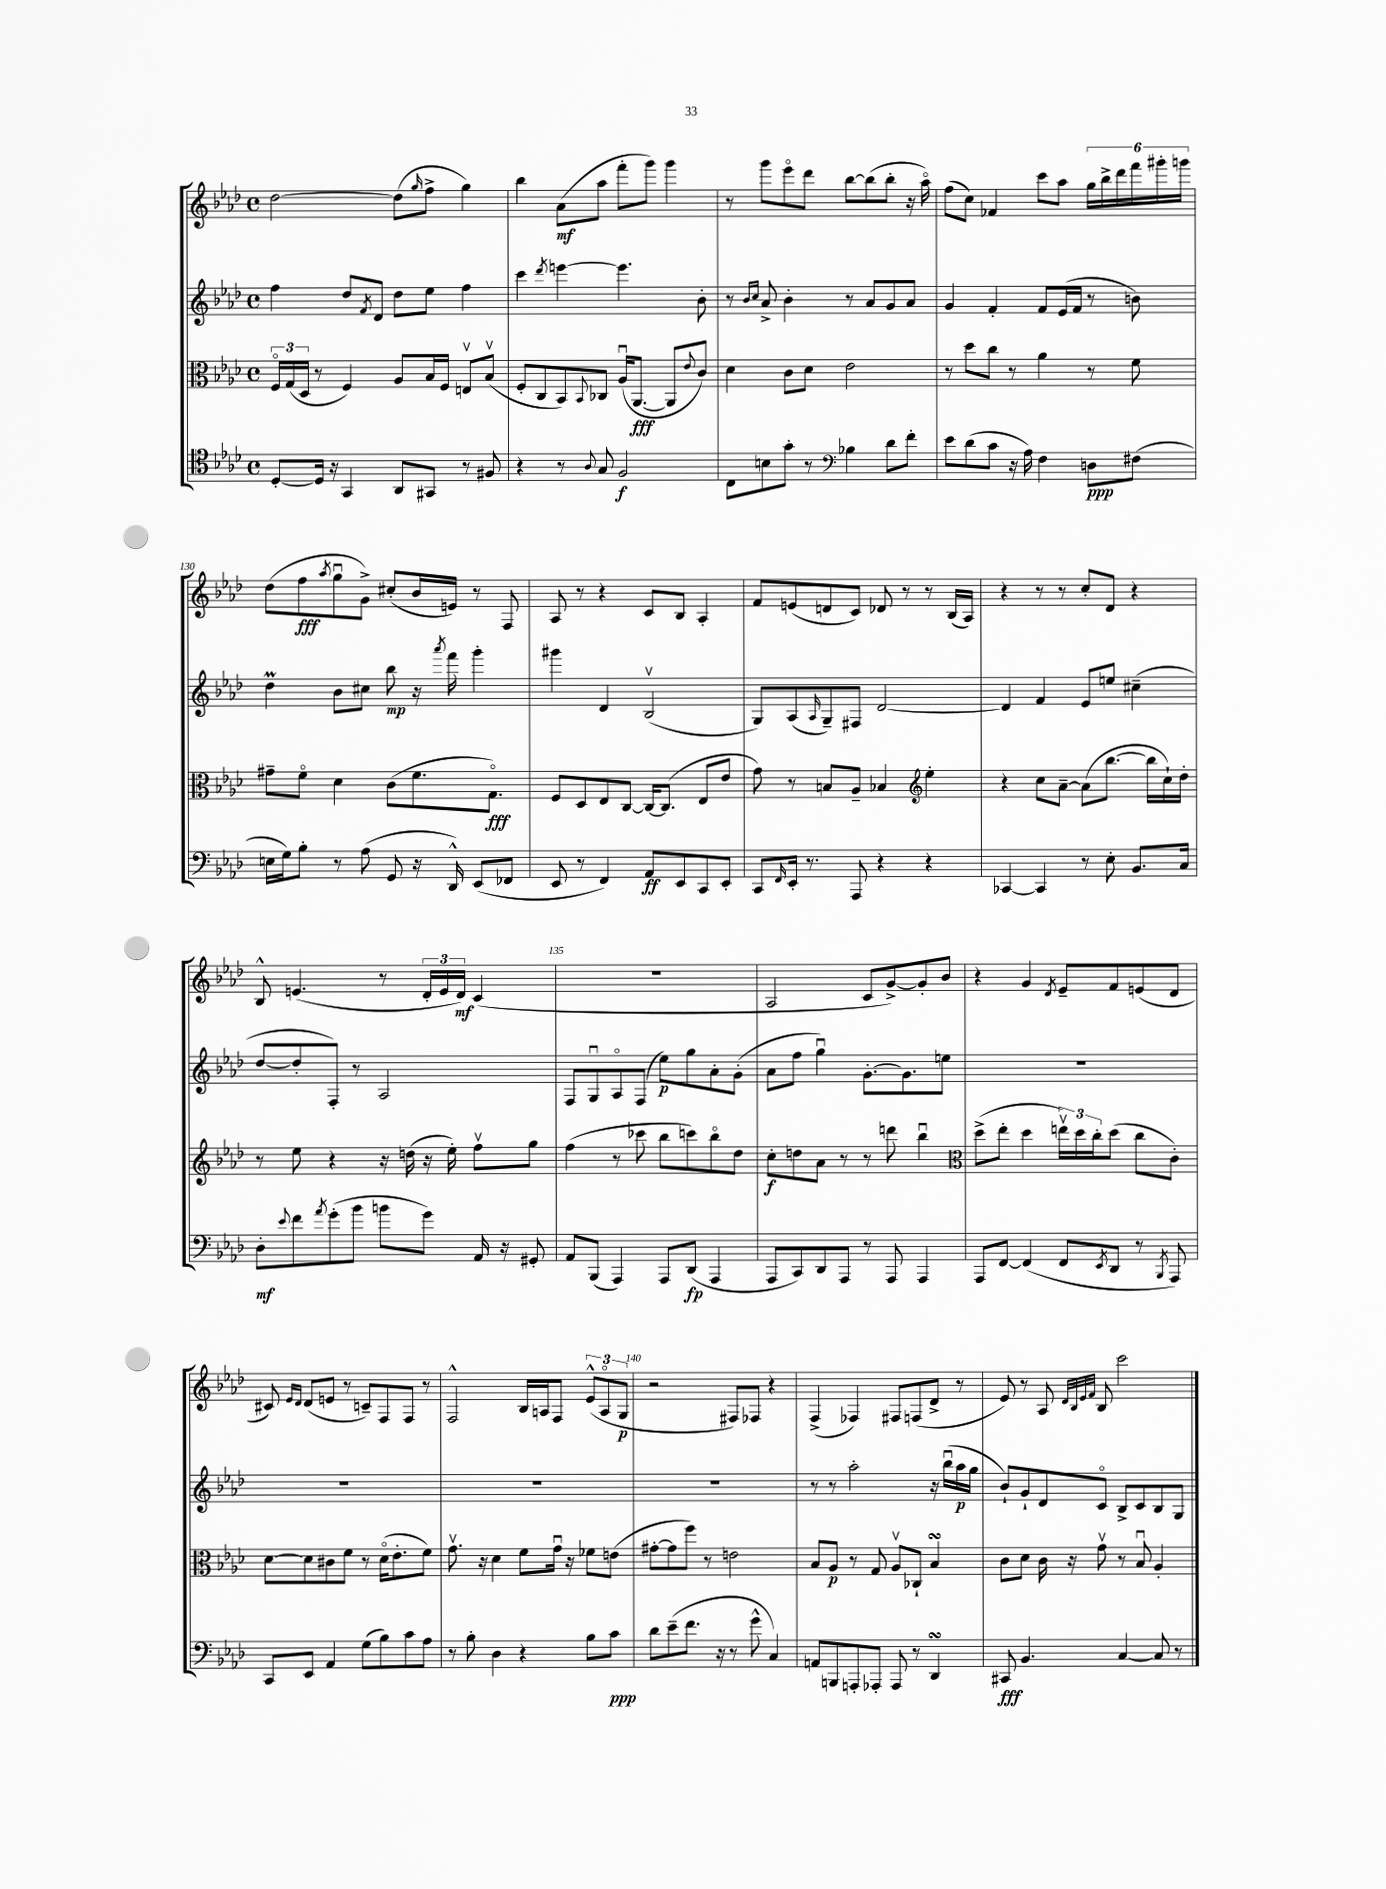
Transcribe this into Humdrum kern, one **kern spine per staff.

**kern	**kern	**kern	**kern
*staff4	*staff3	*staff2	*staff1
*clefC4	*clefC3	*clefG2	*clefG2
*k[b-e-a-d-]	*k[b-e-a-d-]	*k[b-e-a-d-]	*k[b-e-a-d-]
*M4/4	*M4/4	*M4/4	*M4/4
*met(c)	*met(c)	*met(c)	*met(c)
[8D-'	24Fo	4ff	[2dd-
.	(24G	.	.
.	24D-	.	.
16D-]	8r	.	.
16r	.	.	.
4GG	4F)	8dd-	.
.	.	8qf	.
.	.	8d-	.
8AA-	8A-	8dd-	(8dd-]
.	.	.	16qqgg
8GG#	16B-	8ee-	8ff^
.	16F	.	.
8r	8Ev	4ff	4gg)
8F#	(8B-v	.	.
=	=	=	=
4r	8F'	4ccc	4bb-
.	8C	.	.
.	.	8qddd-	.
8r	8BB-)	[4eee	(8a-
8qqA-	8qqBB-	.	.
8G	8C-	.	8aa-
2F	(16A-u	4.eee]	8fff'
.	[8.AA-	.	.
.	.	.	8ggg)
.	8AA-]	.	4ggg
.	8qqe-	.	.
.	8c)	8b-'	.
=	=	=	=
8C	4d-	8r	8r
.	.	16qqb-	.
.	.	16qqcc	.
8B	.	8a-^	8ggg
8g'	8c	4b-'	8eee-o
8r	8d-	.	8ddd-
*clefF4	*	*	*
4B-	2e-	8r	[8bb-
.	.	8a-	(8bb-]
8d-	.	8g	8bb-'
8f'	.	8a-	16r
.	.	.	16aa-o)
=	=	=	=
8e-	8r	4g	(8ff
(8d-	8dd-	.	8cc)
8c	8cc	4f'	4f-
16r	8r	.	.
16A-)	.	.	.
4F	4a-	8f	8ccc
.	.	(16e-	8aa-
.	.	16f	.
8D	8r	8r	24gg
.	.	.	24bb-^
.	.	.	24ddd-
(8F#	8f	8b)	24fff
.	.	.	24ggg#'
.	.	.	24ggg
=	=	=	=
16E	8g#~	4dd-	(8dd-
16G)	.	.	.
8B-'	8fo	.	8ff
.	.	.	8qaa-
8r	4d-	8b-	8ggu
(8A-	.	8cc#	8g^)
8GG	(8c	8bb-	(8cc#'
16r	8.f	16r	16b-
.	.	8qaaa-	.
16DD-^^)	.	16fff	16e)
(8EE-	.	4ggg'	8r
.	8.Go)	.	.
8FF-	.	.	8F
=	=	=	=
8EE-	8F	4ggg#	8A-
8r	8D-	.	8r
4FF)	8E-	4d-	4r
.	[8C	.	.
8AA-	16C_	(2B-v	8c
.	(8.C]	.	.
8EE-	.	.	8B-
8CC	8E-	.	4A-'
8EE-'	8e-	.	.
=	=	=	=
8CC	8g)	8G)	8f
16qqFF	.	.	.
16EE-'	8r	(8A-	(8e
8.r	.	.	.
.	.	16qqA-	.
.	8B	8G~)	8d
8AAA-	8A-~	8F#	8c)
4r	4B-	[2d-	8d-
.	.	.	8r
*	*clefG2	*	*
4r	4ee-'	.	8r
.	.	.	(16B-
.	.	.	16A-)
=	=	=	=
[4CC-	4r	4d-]	4r
4CC-]	8cc	4f	8r
.	[8a-~	.	8r
8r	(8a-]	8e-	8cc'
8E-'	[8.bb-	8ee	8d-
8.BB-	.	(4cc#~	4r
.	16bb-]	.	.
.	16cc`)	.	.
16C	16dd-'	.	.
=	=	=	=
8D-'	8r	[8dd-	8B-^^
8qqe-	.	.	.
8f	8ee-	8dd-']	(4.e
8qa-	.	.	.
(8g'	4r	8F')	.
8b-	.	8r	.
8b	16r	2A-	8r
.	(16dd	.	.
8g)	16r	.	24d-'
.	.	.	24e
.	16ee-')	.	.
.	.	.	24d-)
16AA-	8ffv	.	(4c
16r	.	.	.
8GG#'	8gg	.	.
=	=	=	=
8AA-	(4ff	8F	1r
(8BBB-	.	8Gu	.
4AAA-)	8r	8A-o	.
.	8ccc-	(8F	.
8AAA-	8bb-	8ee-)	.
(8DD-	8ccc)	8gg	.
4AAA-	8bb-o	8a-'	.
.	8dd-	(8g'	.
=	=	=	=
8AAA-	8cc'	8a-	2A-
8CC)	8dd	8ff	.
8DD-	8a-	4ggu)	.
8AAA-	8r	.	.
8r	8r	[8.g'	8c
8AAA-	8ddd	.	[8g^)
.	.	8.g]	.
4AAA-	4bb-u	.	8g']
.	.	8ee	8b-
=	=	=	=
*	*clefC3	*	*
8AAA-	(8dd-^	1r	4r
[8FF	8ee-'	.	.
(4FF]	4dd-	.	4g
.	.	.	8qd-
8FF	24eev)	.	8e-~
.	24dd-	.	.
.	24cc'	.	.
8qEE-	.	.	.
8DD-	(8dd-	.	8f
8r	8cc	.	(8e
8qBBB-	.	.	.
8AAA-)	8c')	.	8d-
=	=	=	=
8CC	[8d-	1r	8c#)
.	.	.	16qqe-
.	.	.	16qqd-
8EE-	8d-]	.	(8d-
4AA-	8c#	.	8e
.	8f	.	8r
(8G	8r	.	8c~)
8B-)	(16d-o	.	8F
.	8.e-'	.	.
8c	.	.	8F
8A-	8f)	.	8r
=	=	=	=
8r	8.gv	1r	2F^^
8B-'	.	.	.
.	16r	.	.
4D-	4d-	.	.
4r	8f	.	16B-
.	.	.	16A
.	16gu	.	8F
.	16r	.	.
8B-	8f-	.	(12e-^^
.	.	.	12Ao
8c	(8e	.	.
.	.	.	12G
=	=	=	=
8d-	[8g#'	1r	2r
(8e-~	8g#]	.	.
8.f	8ff)	.	.
.	8r	.	.
16r	.	.	.
8r	2e	.	8F#)
8g^^	.	.	8F-
4C)	.	.	4r
=	=	=	=
8AA	8B-	8r	(4F^
8BBB	8A-	8r	.
8AAA'	8r	2aa-'	4F-)
8AAA-'	8G	.	.
8AAA-	8A-v	.	8F#
8r	8C-`	.	(8F
4DD-	4B-	16r	8d-^
.	.	(16bb-u	.
.	.	16aa-	8r
.	.	16gg	.
=	=	=	=
8CC#	8c	8b-`)	8e-)
4.BB-	8d-	8g`	8r
.	16c	8d-	8A-
.	16r	.	.
.	.	.	32qqd-
.	.	.	32qqB-
.	.	.	32qqe-
.	.	.	32qqf
.	8gv	8co	8B-
[4C	8r	8B-^	2ccc
.	8B-u	8c	.
8C]	4A-'	8B-	.
8r	.	8G	.
==	==	==	==
*-	*-	*-	*-
